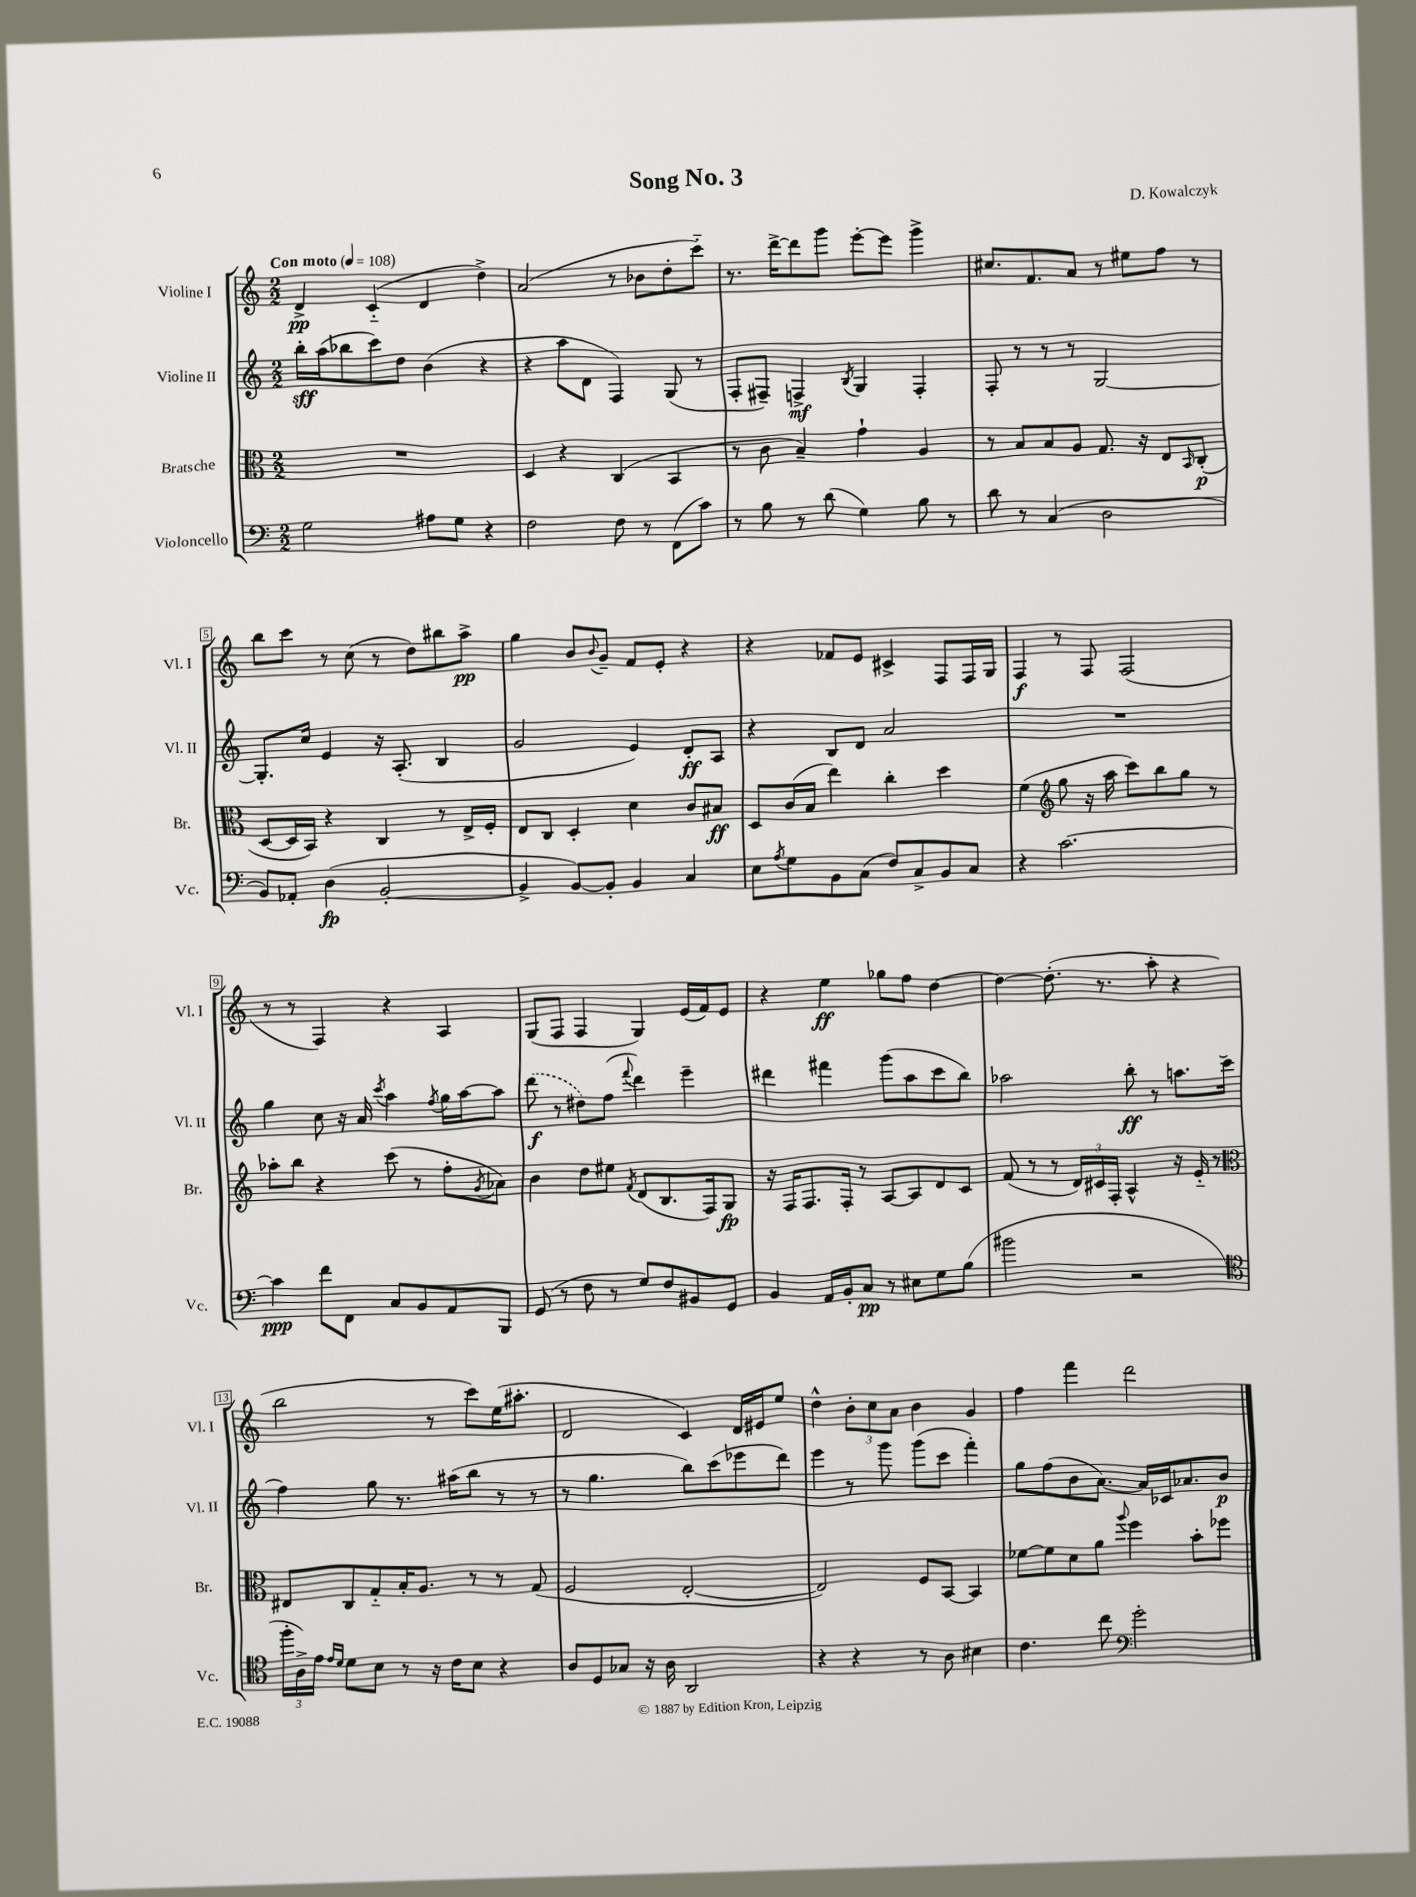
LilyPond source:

\header { title = "Song No. 3" composer = "D. Kowalczyk" }
<<
\new StaffGroup <<
\new Staff = "s0" \with { instrumentName = "Violine I" shortInstrumentName = "Vl. I" } {
    \clef treble \key c \major \numericTimeSignature \time 2/2 \tempo "Con moto" 4 = 108
    d'4->\pp c'4-_( d'4 d''4->) |
    a'2( r8 bes'8 d''8-. c'''8-_) |
    r8. d'''16~-> d'''8 g'''8 e'''8~-. e'''8 g'''4-> |
    cis''8. f'8. a'8 r8 eis''8 f''8 r8 |
    b''8 c'''8 r8 c''8( r8 d''8) bis''8 a''8->\pp |
    g''4 b'8 \appoggiatura { b'8 } g'8-- f'8 e'8-. r4 |
    r4 fes'8 e'8 cis'4-> f8 f16 g16 |
    f4\f r8 f8 f2( |
    r8 r8 f4) r4 a4 |
    g8( f8 f4 g4) e'16( f'16) e'8 |
    r4 e''4\ff ges''8 f''8 d''4~ |
    d''4~ d''8.-.( r8. a''8-. r4 |
    b''2 r8 c'''8) e''16( ais''8.-. |
    d'2 c'4) d'16 eis'16 e''8 |
    d''4-^ \tuplet 3/2 { b'8-. c''8 a'8 } b'4 g'4 |
    f''4 f'''4 d'''2 \bar "|." |
}
\new Staff = "s1" \with { instrumentName = "Violine II" shortInstrumentName = "Vl. II" } {
    \clef treble \key c \major \numericTimeSignature \time 2/2
    b''16-.\sff a''16( bes''8 c'''8) d''8 b'4( r4 |
    r4 a''8 d'8 f4) g8( r8 |
    f8-. fis8--) f4->\mf \acciaccatura { b8 } g4 f4-. |
    f8-. r8 r8 r8 g2~ |
    g8.-. c''16 e'4 r16 a8.-.( b4 |
    g'2 e'4) d'8-.\ff a8 |
    r4 b8 d'8 a'2 |
    R1 |
    g''4 c''8 r16 a'16 \acciaccatura { c'''8 } a''4 \acciaccatura { f''8 } g''16 a''16~ a''8 |
    \once \slurDashed d'''8\f( r8 dis''8) f''8( \appoggiatura { f'''8 } d'''4) e'''4-- |
    dis'''4 fis'''4 g'''8( a''8 c'''8 b''8) |
    aes''2 b''8-.\ff r8 a''8. c'''16( |
    f''4) g''8 r8. ais''16( b''8 r8 r8 |
    r8 g''4. b''8) c'''8( ees'''8 d'''8) |
    e'''4 r8 g'''8 g'''8( c'''8 f'''4-.) |
    g''8 f''8( b'8 a'8.~) a'16 ces'16 aes'8. b'8\p \bar "|." |
}
\new Staff = "s2" \with { instrumentName = "Bratsche" shortInstrumentName = "Br." } {
    \clef alto \key c \major \numericTimeSignature \time 2/2
    R1 |
    d4 r4 c4( b,4 |
    r8 c'8 b4--) g'4-! a4 |
    r8 b8 b8 a8 g8. r16 e8 \grace { b,16 } c8-.\p( |
    d8~ d16 b,16) r4 c4 r8 e16-> f16-. |
    e8 c8 d4-. d'4 c'8 bis8\ff |
    d8 c'16( b16 e''4) c''4-. d''4 |
    f'4( \clef treble g''8 r16 a''16 c'''8) b''8 g''8 r8 |
    aes''8-. b''8 r4 c'''8( r8 f''8-. \acciaccatura { g'8 } aes'8) |
    b'4 d''8 eis''8 \acciaccatura { f'8 } d'8( b8. f16) g8\fp |
    r16 f16 f8. f16-. r8 a8~ a8 d'8 c'8 |
    f'8( r8 r8 \tuplet 3/2 { d'16) cis'16 f16-. } a4-^ r16 e'16-_ r8 |
    \clef alto eis8 c8 g8-_ b16-. a8. r8 r8 g8( |
    f2 e2~-. |
    e2) f8 b,8~ b,4 |
    fes'8~ fes'8 d'8 a'8 \appoggiatura { a''8 } f''4 b'8-. fes''8 \bar "|." |
}
\new Staff = "s3" \with { instrumentName = "Violoncello" shortInstrumentName = "Vc." } {
    \clef bass \key c \major \numericTimeSignature \time 2/2
    g2 ais8 g8 r4 |
    f2 f8 r8 f,8( c'8) |
    r8 b8 r8 d'8( g4) b8 r8 |
    d'8 r8 c4( d2 |
    b,8) aes,8-. d4\fp( b,2~-. |
    b,4-> b,8~) b,8-. b,4 c4 |
    e8 \acciaccatura { a8 } g8 b,8 c8( f8) c8-> b,8 c8 |
    r4 c'2.~ |
    c'4\ppp f'8 f,8 c8 b,8 a,8 b,,8 |
    g,8( r8 f8 r8 g8) f8 bis,8 g,8 |
    b,4 a,16 b,16-. c8\pp r8 eis8 g8 b8( |
    bis'2 r2 |
    \clef tenor \tuplet 3/2 { f''16-. a16->) e'16 } \grace { e'16 d'16 } d'8 b8 r8 r16 c'16 b8 r4 |
    a8 d8 ges8 r16 a16 a,2 |
    r4 r4 r8 a8 bis4 |
    c'4. c''8 \clef bass g'2-. \bar "|." |
}
>>
>>
\layout { \context { \Score \override BarNumber.stencil = #(make-stencil-boxer 0.1 0.3 ly:text-interface::print) } }
